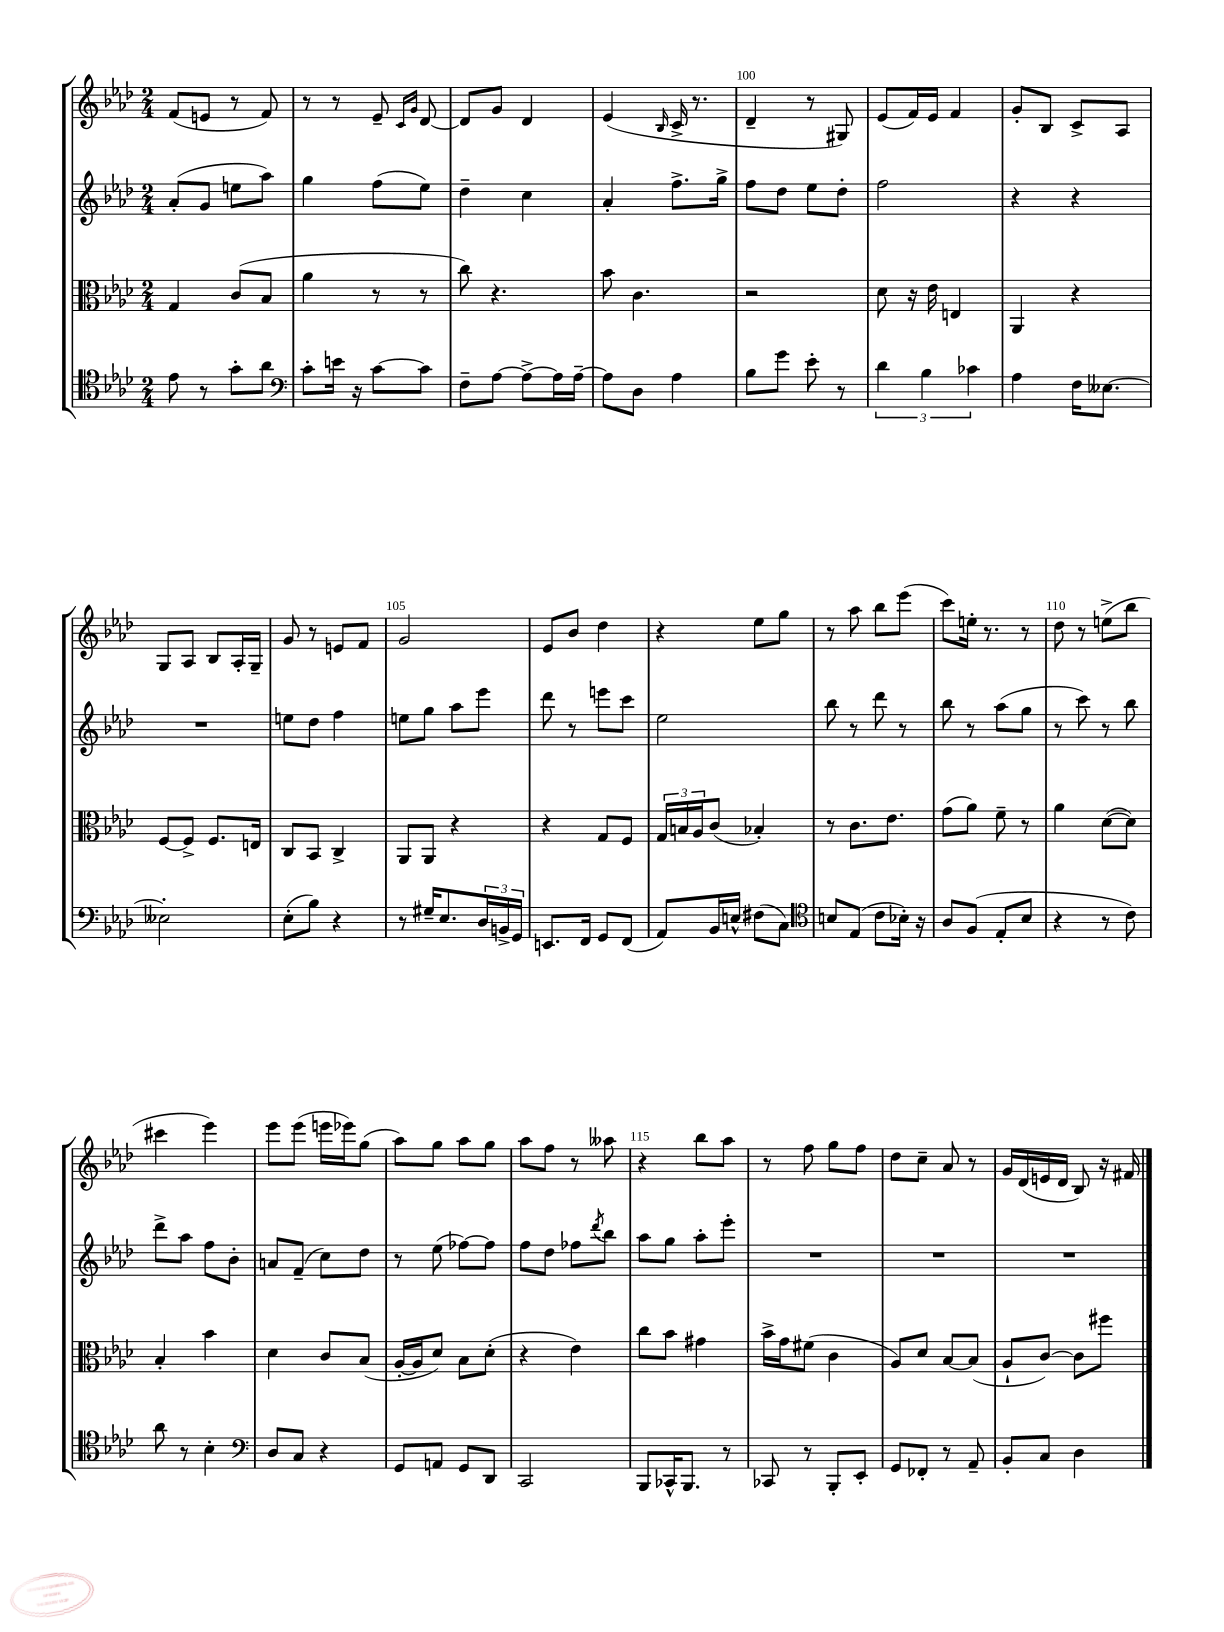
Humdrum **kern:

**kern	**kern	**kern	**kern
*part4	*part3	*part2	*part1
*staff4	*staff3	*staff2	*staff1
*clefC4	*clefC3	*clefG2	*clefG2
*k[b-e-a-d-]	*k[b-e-a-d-]	*k[b-e-a-d-]	*k[b-e-a-d-]
*M2/4	*M2/4	*M2/4	*M2/4
=96	=96	=96	=96
8e-\	4G/	(8a-'/L	(8f/L
8r	.	8g/J	8en/J
8g'\L	(8c/L	8een\L	8r
8a-\J	8B-/J	8aa-\J)	8f/)
=97	=97	=97	=97
*clefF4	*	*	*
8c'\L	4a-\	4gg\	8r
16en\Jk	.	.	8r
16r	.	.	.
[8c\L	8r	(8ff\L	8e-~/
.	.	.	16qqc/LL
.	.	.	16qqg/JJ
8c\J]	8r	8ee-\J)	[8d-/
=98	=98	=98	=98
8F~\L	8cc\)	4dd-~\	8d-/L]
[8A-\J	4.r	.	8g/J
8A-^\L_	.	4cc\	4d-/
16A-\L]	.	.	.
[16A-~\JJ	.	.	.
=99	=99	=99	=99
8A-\L]	8b-\	4a-'/	(4e-/
8D-\J	4.c\	.	.
.	.	.	16qqB-/
4A-\	.	8.ff^\L	16c^/
.	.	.	8.r
.	.	16gg^\Jk	.
=100	=100	=100	=100
8B-\L	2r	8ff\L	4d-~/
8g\J	.	8dd-\J	.
8e-'\	.	8ee-\L	8r
8r	.	8dd-'\J	8G#X/)
=101	=101	=101	=101
6d-\	8d-\	2ff\	(8e-/L
.	16r	.	16f/L)
6B-\	.	.	.
.	16e-\	.	16e-/JJ
.	4En/	.	4f/
6c-X\	.	.	.
=102	=102	=102	=102
4A-\	4AA-/	4r	8g'/L
.	.	.	8B-/J
16F\KL	4r	4r	8c^/L
[8.E--X\J	.	.	.
.	.	.	8A-/J
!!LO:LB:g=z
=103	=103	=103	=103
2E--X'\]	[8F/L	2r	8G/L
.	8F^/J]	.	8A-/J
.	8.F/L	.	8B-/L
.	.	.	16A-'/L
.	16En/Jk	.	16G~/JJ
=104	=104	=104	=104
(8E-'\L	8C/L	8een\L	8g/
8B-\J)	8BB-/J	8dd-\J	8r
4r	4C^/	4ff\	8en/L
.	.	.	8f/J
=105	=105	=105	=105
8r	8AA-/L	8een\L	2g/
16G#X~/KL	8AA-/J	8gg\J	.
8.E-/	.	.	.
.	4r	8aa-\L	.
24D-/L	.	8eee-\J	.
24BBn^/	.	.	.
24GG/JJ	.	.	.
=106	=106	=106	=106
8.EEn/L	4r	8ddd-\	8e-/L
.	.	8r	8b-/J
16FF/Jk	.	.	.
8GG/L	8G/L	8eeen\L	4dd-\
(8FF/J	8F/J	8ccc\J	.
=107	=107	=107	=107
8AA-/L)	24G/LL	2ee-\	4r
.	24Bn/	.	.
.	24A-/J	.	.
16BB-/L	(8c/J	.	.
16En^^/JJ	.	.	.
(8F#X\L	4B-X'/)	.	8ee-\L
8C\J)	.	.	8gg\J
=108	=108	=108	=108
*clefC4	*	*	*
8Bn/L	8r	8bb-\	8r
(8E-/J	8.c\L	8r	8aa-\
8c\L	.	8ddd-\	8bb-\L
.	8.e-\J	.	.
16B-X'\Jk)	.	8r	(8eee-\J
16r	.	.	.
=109	=109	=109	=109
8A-/L	(8g\L	8bb-\	8ccc\L)
(8F/J	8a-\J)	8r	16een'\Jk
.	.	.	8.r
8E-'/L	8f~\	(8aa-\L	.
8B-/J	8r	8gg\J	8r
=110	=110	=110	=110
4r	4a-\	8r	8dd-\
.	.	8ccc\)	8r
8r	([8d-\L	8r	(8een^\L
8c\)	8d-\J])	8bb-\	8bb-\J
!!LO:LB:g=z
=111	=111	=111	=111
8a-\	4B-'/	8ddd-^\L	4ccc#X\
8r	.	8aa-\J	.
4B-'\	4b-\	8ff\L	4eee-\)
.	.	8b-'\J	.
=112	=112	=112	=112
*clefF4	*	*	*
8D-/L	4d-\	8an/L	8eee-\L
8C/J	.	(8f~/J	(8eee-\J
4r	8c/L	8cc\L)	16eeen\LL
.	.	.	16eee-X\J)
.	(8B-/J	8dd-\J	(8gg\J
=113	=113	=113	=113
8GG/L	[16A-'/LL	8r	8aa-\L)
.	16A-/J]	.	.
8AAn/J	8d-/J)	(8ee-\	8gg\J
8GG/L	8B-\L	[8ff-X\L)	8aa-\L
8DD-/J	(8d-'\J	8ff-\J]	8gg\J
=114	=114	=114	=114
2CC/	4r	8ff\L	8aa-\L
.	.	8dd-\J	8ff\J
.	4e-\)	8ff-X\L	8r
.	.	8qddd-/	.
.	.	8bb-\J	8aa--X\
=115	=115	=115	=115
8BBB-/L	8cc\L	8aa-\L	4r
16CC-X^^/K	8b-\J	8gg\J	.
8.BBB-/J	.	.	.
.	4g#X\	8aa-'\L	8bb-\L
8r	.	8eee-'\J	8aa-\J
=116	=116	=116	=116
8CC-X/	16b-^\LL	2r	8r
.	16g\J	.	.
8r	(8f#X\J	.	8ff\
8BBB-'/L	4c\	.	8gg\L
8EE-'/J	.	.	8ff\J
=117	=117	=117	=117
8GG/L	8A-/L)	2r	8dd-\L
8FF-X'/J	8d-/J	.	8cc~\J
8r	[8B-/L	.	8a-/
8AA-~/	(8B-/J]	.	8r
=118	=118	=118	=118
8BB-'/L	8A-`/L	2r	16g/LL
.	.	.	(16d-/
8C/J	[8c/J)	.	16en/
.	.	.	16d-/JJ
4D-\	8c\L]	.	8B-/)
.	8ff#X\J	.	16r
.	.	.	16f#X/
==	==	==	==
*-	*-	*-	*-
